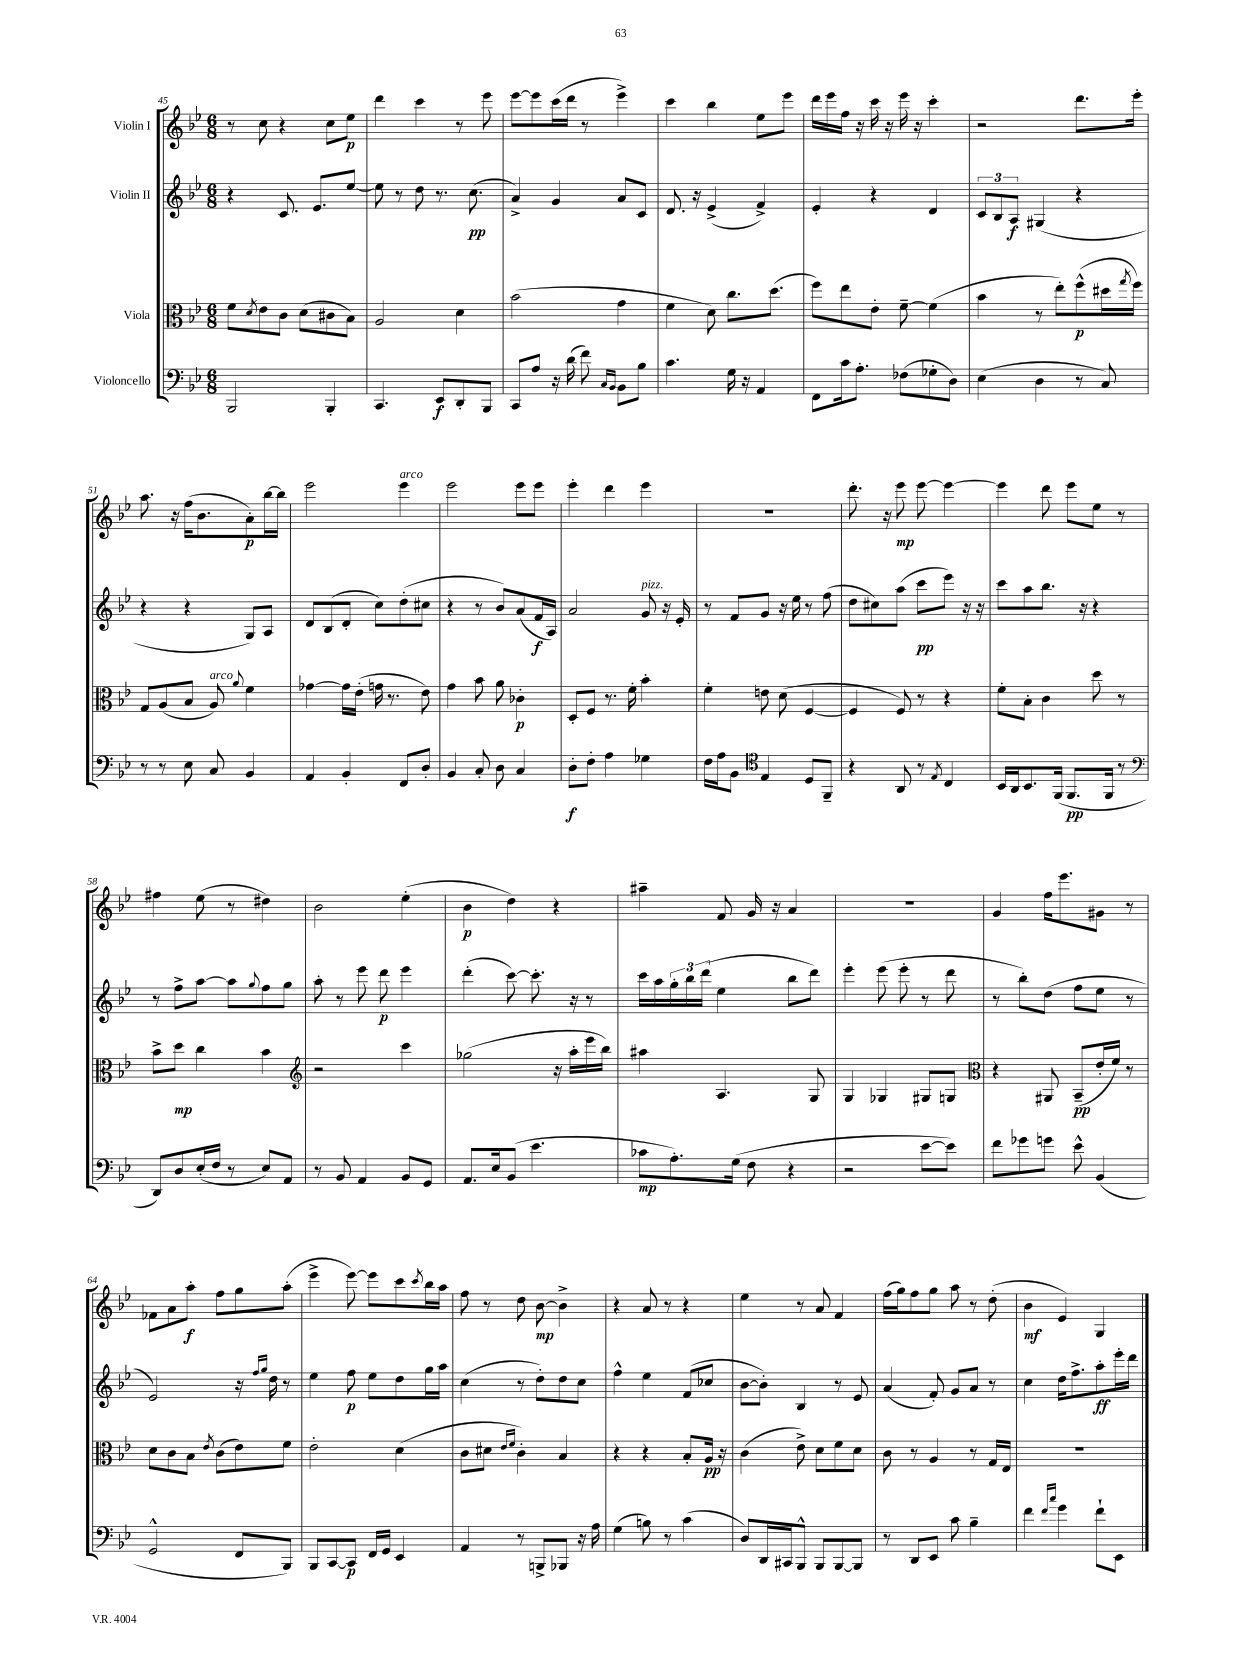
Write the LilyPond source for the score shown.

<<
\new StaffGroup <<
\new Staff = "s0" \with { instrumentName = "Violin I" } {
    \clef treble \key bes \major \numericTimeSignature \time 6/8
    r8 c''8 r4 c''8 ees''8\p |
    d'''4 c'''4 r8 ees'''8 |
    ees'''8~ ees'''8 c'''16( d'''16 r8 ees'''4->) |
    c'''4 bes''4 ees''8 ees'''8 |
    d'''16 ees'''16 f''16 r16 c'''16 r16 ees'''16 r16 c'''4-. |
    r2 d'''8. ees'''16-. |
    a''8. r16 f''16( bes'8. a'8-.\p) bes''16~ bes''16 |
    ees'''2 ees'''4^\markup { \italic "arco" } |
    ees'''2 ees'''8 ees'''8 |
    ees'''4-. d'''4 ees'''4 |
    R2. |
    d'''8.-. r16 ees'''8\mp ees'''8~ ees'''4~ |
    ees'''4 d'''8 ees'''8 ees''8 r8 |
    fis''4 ees''8( r8 dis''4) |
    bes'2 ees''4-.( |
    bes'4\p d''4) r4 |
    ais''4-- f'8 g'16 r16 a'4 |
    R2. |
    g'4 f''16 ees'''8. gis'8 r8 |
    fes'8 a'8 a''8-.\f f''8 g''8 a''8-.( |
    ees'''4-> ees'''8~) ees'''8 c'''8 \acciaccatura { c'''8 } bes''16 a''16 |
    f''8 r8 d''8 bes'8~\mp bes'4-> |
    r4 a'8 r8 r4 |
    ees''4 r8 a'8 f'4 |
    f''16( g''16) f''8 g''8 a''8 r8 d''8-.( |
    bes'4\mf ees'4) g4 \bar "|." |
}
\new Staff = "s1" \with { instrumentName = "Violin II" } {
    \clef treble \key bes \major \numericTimeSignature \time 6/8
    r4 c'8. ees'8. ees''8~ |
    ees''8 r8 d''8 r8. c''8.\pp( |
    a'4->) g'4 a'8 c'8 |
    d'8. r16 ees'4->( f'4->) |
    ees'4-. r4 d'4 |
    \tuplet 3/2 { c'8 bes8 a8\f } gis4( r4 |
    r4 r4 g8) a8 |
    d'8 bes8( d'8-. c''8) d''8-.( cis''8 |
    r4 r8 bes'8) a'8( f'16\f a16) |
    a'2 g'8^\markup { \italic "pizz." } r16 ees'16-. |
    r8 f'8 g'8 r16 ees''16 r8 f''8( |
    d''8 cis''8) a''8( c'''8\pp ees'''8) r16 r16 |
    c'''8 a''8 bes''8. r16 r4 |
    r8 f''8-> a''8~ a''8 \appoggiatura { g''8 } f''8 g''8 |
    a''8-. r8 ees'''8 d'''8\p ees'''4 |
    d'''4-.( c'''8~) c'''8.-. r16 r8 |
    c'''16 a''16 \tuplet 3/2 { g''16-. bes''16 d'''16( } ees''4 bes''8 d'''8) |
    ees'''4-. ees'''8( ees'''8-. r8 d'''8 |
    r8 bes''8-.) d''8( f''8 ees''8 r8 |
    ees'2) r16 \grace { f''16 g''16 } d''16 r8 |
    ees''4 f''8\p ees''8 d''8 g''16 a''16 |
    c''4( r8 d''8-.) d''8 c''8 |
    f''4-^ ees''4 f'8( ces''8 |
    bes'8~ bes'8-.) bes4 r8 ees'8 |
    a'4( f'8-.) g'8 a'8 r8 |
    c''4 d''16 f''8.-> a''8-.\ff ees'''16-. d'''16 \bar "|." |
}
\new Staff = "s2" \with { instrumentName = "Viola" } {
    \clef alto \key bes \major \numericTimeSignature \time 6/8
    f'8 \acciaccatura { d'8 } ees'8 c'8 d'8( cis'8 bes8) |
    a2 d'4 |
    bes'2( g'4 |
    f'4 d'8) c''8. d''8.( |
    f''8) ees''8 ees'8-. f'8~-- f'4( |
    bes'4 r8 ees''8-.) f''8-^\p( dis''16 \acciaccatura { g''8 } f''16) |
    g8 a8( bes8 a8^\markup { \italic "arco" }) \appoggiatura { a'8 } f'4 |
    ges'4~ ges'16 ees'16-.( g'16 r8. ees'8) |
    g'4 bes'8 a'8 ces'4-.\p |
    d8-. f8 r8. f'16-. bes'4-. |
    f'4-. e'8 d'8( f4~ |
    f4 f8) r8 r4 |
    f'8-. bes8-. c'4 d''8 r8 |
    bes'8-> d''8\mp c''4 bes'4 |
    \clef treble r2 c'''4 |
    ges''2( r16 a''16-. ees'''16 bes''16) |
    ais''4 a4. g8 |
    g4 ges4 gis8 g8 |
    \clef alto r4 ais,8 bes,8--\pp( ees'16-. f'16) r8 |
    d'8 c'8 bes8 \acciaccatura { ees'8 } c'8( ees'8) f'8 |
    ees'2-. d'4( |
    c'8 dis'8 \grace { ees'16 f'16 } c'4-.) bes4 |
    r4 r4 bes8-. a16\pp r16 |
    c'4( ees'8->) d'8 f'8 d'8 |
    c'8 r8 a4 r8 g16 ees16 |
    R2. \bar "|." |
}
\new Staff = "s3" \with { instrumentName = "Violoncello" } {
    \clef bass \key bes \major \numericTimeSignature \time 6/8
    bes,,2 bes,,4-. |
    c,4. ees,8\f d,8-. bes,,8 |
    c,8 a8 r16 d'16( f'8) \grace { c16 bes,16 } bes,8 bes8 |
    c'4. g16 r16 a,4 |
    f,8 c'16 a8.-. fes8( ges8-. d8) |
    ees4( d4 r8 c8) |
    r8 r8 ees8 c8 bes,4 |
    a,4 bes,4-. f,8 d8-. |
    bes,4 c8-. d8 c4 |
    d8-.\f f8-. a4 ges4 |
    f16 a16 bes,8 \clef tenor ees4 d8 f,8-- |
    r4 a,8 r8 \acciaccatura { ees8 } c4 |
    bes,16 a,16 bes,8. f,16( f,8.\pp f,16 r8 |
    \clef bass d,8) d8 ees16-.( f16 r8 ees8) a,8 |
    r8 bes,8 a,4 bes,8 g,8 |
    a,8. ees16 bes,8( ees'4. |
    ces'8\mp a8.-.) g16( f8 r4 |
    r2 ees'8~ ees'8) |
    f'8 ges'8 g'8 ees'8-^ bes,4( |
    g,2-^ f,8 bes,,8) |
    bes,,8 c,8~ c,8\p f,16 g,16 ees,4 |
    a,4 r8 b,,8-> bes,,8 r16 a16 |
    g4( b8) r8 c'4( |
    d8) d,16 cis,16 bes,,8-^ bes,,8 bes,,8~ bes,,8 |
    r8 d,8 ees,8 c'8 bes4-- |
    f'4 \grace { f'16 c''16 } g'4 f'8-! ees,8 \bar "|." |
}
>>
>>
\layout { \context { \Score currentBarNumber = #45 } }
